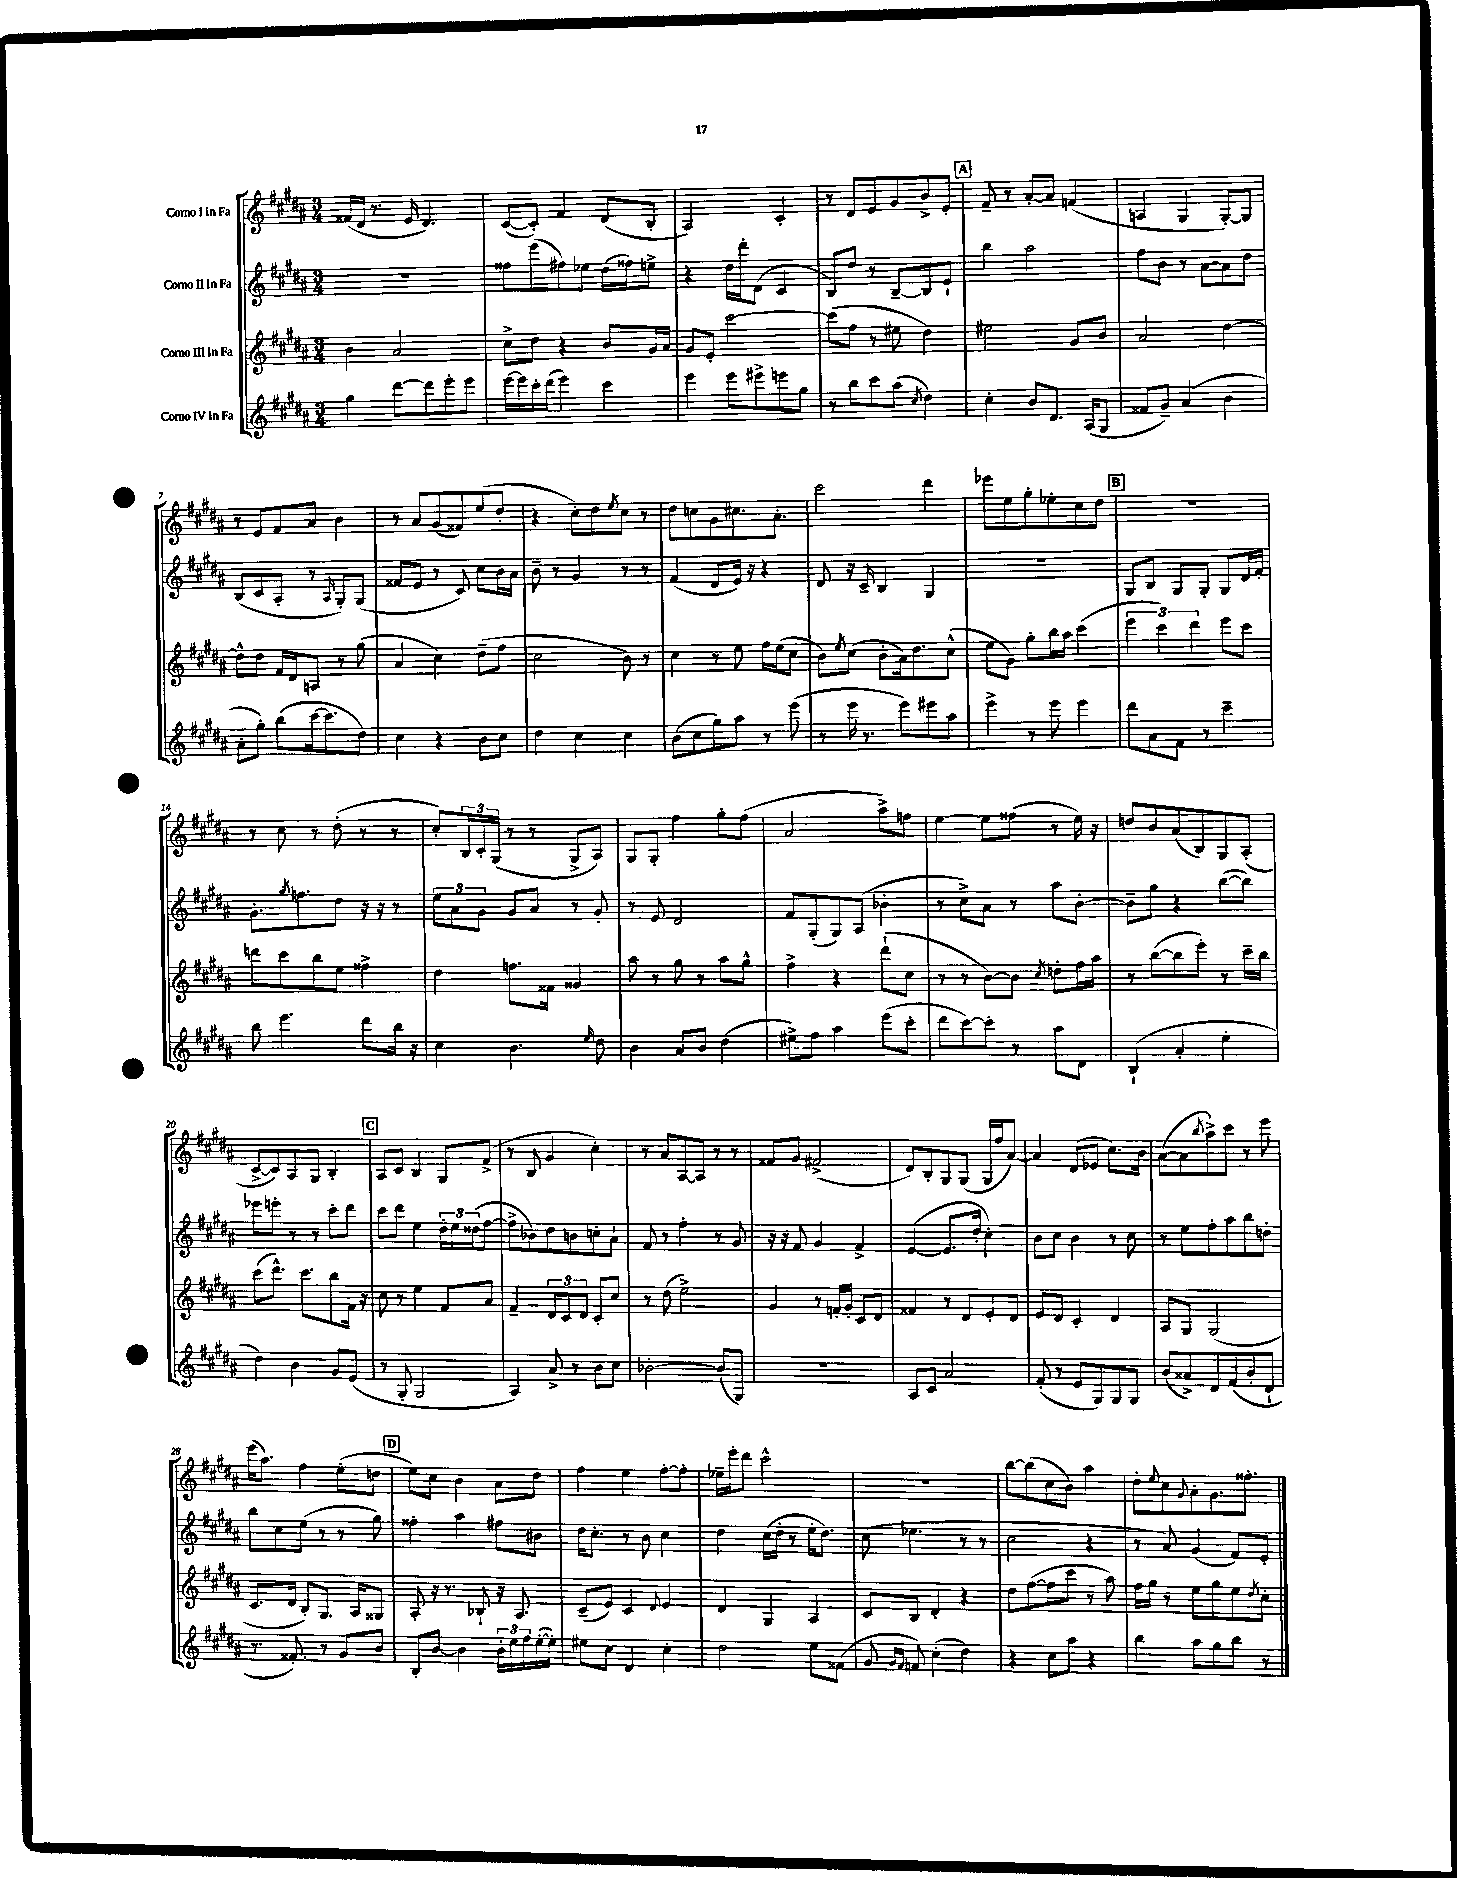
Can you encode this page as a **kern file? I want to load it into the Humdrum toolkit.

**kern	**kern	**kern	**kern
*part4	*part3	*part2	*part1
*staff4	*staff3	*staff2	*staff1
*I"Corno IV in Fa	*I"Corno III in Fa	*I"Corno II in Fa	*I"Corno I in Fa
*clefG2	*clefG2	*clefG2	*clefG2
*k[f#c#g#d#a#]	*k[f#c#g#d#a#]	*k[f#c#g#d#a#]	*k[f#c#g#d#a#]
*M3/4	*M3/4	*M3/4	*M3/4
=1	=1	=1	=1
4gg#\	4b\	2.r	(16f##X/LL
.	.	.	16d#/JJ
.	.	.	8.r
[8ddd#\L	2a#/	.	.
.	.	.	16e/
8ddd#\]	.	.	4.d#/)
8eee'\	.	.	.
8eee\J	.	.	.
=2	=2	=2	=2
[16eee\LL	8cc#^\L	8ff##X\L	([8c#/L
16eee\]	.	.	.
16ccc#'\	8dd#\J	(8eee\	8c#'/J])
(16ddd#\JJ	.	.	.
4eee\)	4r	8ff#X\)	4f#/
.	.	8ee-X\J	.
4ccc#\	8b/L	(16dd#\LL	(8d#/L
.	.	16ff##X\J)	.
.	16g#/L	8een^\J	8B'/J
.	16a#/JJ	.	.
=3	=3	=3	=3
4eee\	8g#/L	4r	2A#/)
.	8e'/J	.	.
8eee\L	[2ccc#\	16dd#\LL	.
.	.	16ddd#'\J	.
8eee#X^\	.	(8d#\J	.
8eeen\	.	4c#/	4c#'/
8gg#\J	.	.	.
=4	=4	=4	=4
8r	(8ccc#\L]	8B/L)	8r
8bb\L	8ff#\J	8dd#/J	8d#/L
8ccc#\	8r	8r	8e/
(8aa#\J	8ee#X\	[8B~/L	8g#/
8qcc#/	.	.	.
4dd#\)	4dd#\)	8B/]	8b^/
.	.	8e`/J	8e'/J
!!LO:REH:place=s1:t=A
=5	=5	=5	=5
4cc#'\	2ee#X\	4bb\	8f#~/
.	.	.	8r
8b/L	.	2aa#\	[8a#'/L
8.d#/J	.	.	8a#/J]
.	8g#/L	.	(4fn/
(16A#/KL	.	.	.
8G#/J	8b/J	.	.
=6	=6	=6	=6
8f##X/L	2a#/	8ff#\L	4An/
8g#~/J)	.	8b\J	.
(4a#/	.	8r	4G#/
.	.	[8a#\L	.
4b\	[4dd#\	8a#\]	[8G#'/L)
.	.	8dd#\J	8G#/J]
!!LO:LB:g=z
=7	=7	=7	=7
8a#'\L	8dd#^^\L]	(8B/L	8r
8gg#'\J)	8dd#\J	8c#/	8e/L
(8bb\L	16f#/LL	8A#'/J	8f#/
.	16d#/J	.	.
[16ccc#\k	8An/J	8r	8a#/J
8.ccc#\]	.	.	.
.	.	16qqA#/	.
.	8r	8G#'/L)	4b\
8dd#\J)	(8gg#\	(8G#/J	.
=8	=8	=8	=8
4cc#\	4a#/	8f##X/L	8r
.	.	8e/J	8a#/L
4r	4cc#\)	8r	(8g#/
.	.	8c#/)	8f##X/)
8b\L	(8dd#~\L	8cc#\L	(8ee/
8cc#\J	8ff#\J	16b\L	8dd#'/J
.	.	16a#\JJ	.
=9	=9	=9	=9
4dd#\	2cc#\	8b~\	4r
.	.	8r	.
4cc#\	.	4g#/	8cc#'\L)
.	.	.	8dd#\
.	.	.	8qee/
4cc#\	8b\)	8r	8cc#\J
.	8r	8r	8r
=10	=10	=10	=10
(8b\L	4cc#\	(4f#/	8dd#\L
8cc#\	.	.	8ccn\
8gg#\)	8r	8d#/L	8g#\
8aa#\J	8ee\	16e/Jk)	8.cc#X\
.	.	16r	.
8r	16ff#\LL	4r	.
.	(16ee\J	.	8.a#'\J
(8eee\	8cc#\J	.	.
=11	=11	=11	=11
8r	8b\L)	8d#/	2ccc#\
.	8qee/	.	.
16eee\	(8cc#\J	16r	.
8.r	.	16c#~/	.
.	8b'\L	4B/	.
8eee\L)	16a#\k)	.	.
.	8.dd#\	.	.
8eee#X\	.	4G#/	4ddd#\
8aa#\J	(8cc#^^\J	.	.
=12	=12	=12	=12
4eee^\	8ee\L	2.r	8eee-X\L
.	8g#\J)	.	8ee\
8r	8gg#'\L	.	8gg#'\
8eee\	16bb\L	.	8ee-X'\
.	16aa#\JJ	.	.
4eee\	(4ccc#\	.	8cc#\
.	.	.	8dd#\J
!!LO:REH:place=s1:t=B
=13	=13	=13	=13
8ddd#\L	6eee\	8G#/L	2.r
8a#\	.	8B/J	.
.	6ccc#\)	.	.
8f#\J	.	8G#/L	.
.	6ddd#\	.	.
8r	.	8G#'/J	.
4ccc#~\	8eee\L	8G#/L	.
.	8ccc#\J	16d#/L	.
.	.	16f#'/JJ	.
!!LO:LB:g=z
=14	=14	=14	=14
8bb\	8dddn\L	8.g#'\L	8r
4.eee\	8ccc#\	.	8cc#\
.	.	8qgg#/	.
.	.	8.ffn\	.
.	8bb\	.	8r
.	8ee\J	8dd#\J	(8dd#'\
8ddd#\L	4ff##X^\	16r	8r
.	.	16r	.
16bb\Jk	.	8r	8r
16r	.	.	.
=15	=15	=15	=15
4cc#\	4dd#\	12ee\L	8cc#'/L)
.	.	12a#\	.
.	.	.	24B/L
.	.	12g#\J	24c#'/
.	.	.	(24G#/JJ
4.b\	8.ffn\L	8g#/L	8r
.	.	8a#/J	8r
.	16f##X\Jk	.	.
.	4g##X/	8r	8G#^/L
16qqee/	.	.	.
8dd#\	.	8g#'/	8A#/J)
=16	=16	=16	=16
4b\	8aa#\	8r	8G#/L
.	8r	8e/	8G#'/J
8a#/L	8gg#\	2d#/	4ff#\
8b/J	8r	.	.
(4dd#\	8aa#\L	.	8gg#'\L
.	8gg#^^\J	.	(8ff#\J
=17	=17	=17	=17
8ee#X^\L)	4ff#^\	8f#/L	2a#/
8ff#\J	.	(8G#'/	.
4aa#\	4r	8G#/)	.
.	.	(8A#/J	.
(8eee\L	(8ddd#`\L	4b-X'\	8aa#^\L)
8ccc#'\J	8cc#\J	.	8ffn\J
=18	=18	=18	=18
8ddd#\L	8r	8r	[4ee\
[8ccc#\)	8r	8cc#^\L)	.
8ccc#'\J]	[8b\L)	8a#\J	8ee\L]
8r	8b\J]	8r	(8ff##X\J
.	8qcc#/	.	.
8aa#\L	8ddn'\L	8aa#\L	8r
8d#\J	16ff#\L	[8b'\J	16ee\)
.	16aa#\JJ	.	16r
=19	=19	=19	=19
(4B`/	8r	8b~\L]	8ddn/L
.	([8bb\L	8gg#\J	8b/
4a#'/	8bb\]	4r	(8a#/
.	8eee'\J)	.	8B/)
4ee'\	8r	([8bb\L	8G#/
.	16ccc#~\LL	8bb\J])	(8A#'/J
.	16bb\JJ	.	.
!!LO:LB:g=z
=20	=20	=20	=20
4dd#\)	(8ccc#\L	8eee-X\L	[8c#^/L
.	8.ddd#^^\J)	8eeen'\J	8c#/])
4b\	.	8r	8A#/
.	8.ccc#\L	.	.
.	.	8r	8G#/J
8g#/L	8bb\	8ccc#'\L	4B'/
(8e/J	16f#\Jk	8ddd#\J	.
.	16r	.	.
!!LO:REH:place=s1:t=C
=21	=21	=21	=21
8r	8cc#\	8ccc#\L	8A#/L
8G#'/	8r	8ddd#\J	8c#/J
2G#/	4ee\	4ee\	4B/
.	8f#/L	24dd#'\LL	8G#/L
.	.	24ee\	.
.	.	(24dd##X\J	.
.	8a#/J	[8ff#\J	(8f#^/J
=22	=22	=22	=22
4A#/)	4f#~/	8ff#^\L]	8r
.	.	8b-X\)	8B/
8a#^/	12d#/L	8dd#\	4g#/
.	12c#/	.	.
8r	.	8bn\	.
.	12d#/J	.	.
8b\L	8c#'/L	8ccn'\	4cc#'\)
8cc#\J	8cc#/J	8a#`\J	.
=23	=23	=23	=23
[2b-X'\	8r	8f#/	8r
.	(8dd#\	8r	8a#/L
.	2ee^\)	4ff#'\	[8A#/
.	.	.	8A#/J]
(8b-/L]	.	8r	8r
8G#/J)	.	8g#/	8r
=24	=24	=24	=24
2.r	4g#/	16r	8f##X/L
.	.	16r	.
.	.	8f#/	8g#/J
.	8r	4g#/	(2f#X^/
.	16fn'/LL	.	.
.	16g#'/JJ	.	.
.	8c#/L	4f#^/	.
.	8d#/J	.	.
=25	=25	=25	=25
8A#/L	4f##X/	([4e/	8d#/L)
8c#/J	.	.	8B'/
2a#/	8r	8.e/L]	8G#/
.	8d#/L	.	(8G#/J
.	.	16dd#'/Jk	.
.	8e'/	4cc#'\)	16G#/LL
.	.	.	16ff#/J
.	8d#/J	.	[8a#/J)
=26	=26	=26	=26
(8f#'/	8e/L	8b\L	4a#/]
8r	8d#/J	8cc#\J	.
8e/L	4c#'/	4b\	(8d#/L
8G#/)	.	.	8e-X/J
8G#/	4d#/	8r	8.cc#\L)
8G#/J	.	8cc#\	.
.	.	.	16b\Jk
=27	=27	=27	=27
(8b/L	8A#/L	8r	([8a#\L
8a##X^/)	8G#/J	8ee\L	8a#\]
.	.	.	8qbb/
8d#/	(2G#/	8ff#'\	8aa#^\)
(8f#/	.	8aa#\	8ccc#\J
8b'/	.	8bb\	8r
8d#`/J	.	8ddn'\J	8eee\
!!LO:LB:g=z
=28	=28	=28	=28
8.r	8.c#/L	8bb\L	(16eee\KL
.	.	.	8.aa#\J)
.	.	8cc#\	.
8.f##X'/)	16d#/Jk	.	.
.	8B'/L)	(8ee\J	4ff#\
8r	8.G#/J	8r	.
8g#/L	.	8r	(8ee'\L
.	16A#/KL	.	.
8b/J	8G##X/J	8gg#\)	8ddn\J
!!LO:REH:place=s1:t=D
=29	=29	=29	=29
8B'/L	8A#'/	4ff##X'\	8ee\L)
[8b/J	16r	.	8cc#\J
.	8.r	.	.
4b\]	.	4aa#\	4b\
.	8B-X`/	.	.
24b'\LL	16r	8ff#X\L	8a#\L
24ee\	.	.	.
.	8.A#/	.	.
24ff#\	.	.	.
([16ee'\	.	8b#X\J	8dd#\J
16ee'\JJ])	.	.	.
=30	=30	=30	=30
8ee#X\L	(8c#~/L	16dd#\KL	4ff#\
.	.	8.cc#'\J	.
8cc#\J	8e/J)	.	.
4d#/	4c#/	8r	4ee\
.	.	8b\	.
.	8qqd#/	.	.
4cc#'\	4e/	4cc#\	[8ff#'\L
.	.	.	8ff#'\J]
=31	=31	=31	=31
2dd#\	4d#/	4dd#\	16ee-X~\LL
.	.	.	16eee'\J
.	.	.	8ddd#\J
.	4G#/	(16cc#\LL	2ccc#^^\
.	.	16dd#'\JJ	.
.	.	8r	.
8ee\L	4A#/	16ee'\KL	.
.	.	8.dd#\J)	.
(8f##X\J	.	.	.
=32	=32	=32	=32
8g#/	8c#/L	(8cc#\	2.r
16qqg#/LL	.	.	.
16qqf#/JJ	.	.	.
8fn/)	8B/J	4.ee-X\	.
(4cc#'\	4d#'/	.	.
4dd#\)	4r	8r	.
.	.	8r	.
=33	=33	=33	=33
4r	8dd#\L	2cc#\	[8bb\L
.	([8ff#\	.	(8bb\]
8cc#\L	8ff#\]	.	8cc#\
8aa#\J	8ccc#\J	.	8b\J)
4r	8r	4r	4aa#\
.	8aa#\)	.	.
=34	=34	=34	=34
4bb\	16ff#\LL	8r	8dd#'\L
.	16gg#\JJ	.	.
.	.	.	8qqee/
.	8r	8a#/)	8cc#\
.	.	.	8qqg#/
8aa#\L	8ee\L	(4g#/	8a#'\
8gg#\	8gg#\	.	8.g#\
8bb\J	8ee\	8f#/L)	.
.	.	.	8.ff##X'\J
.	8qdd#/	.	.
8r	8cc#'\J	8e'/J	.
==	==	==	==
*-	*-	*-	*-
